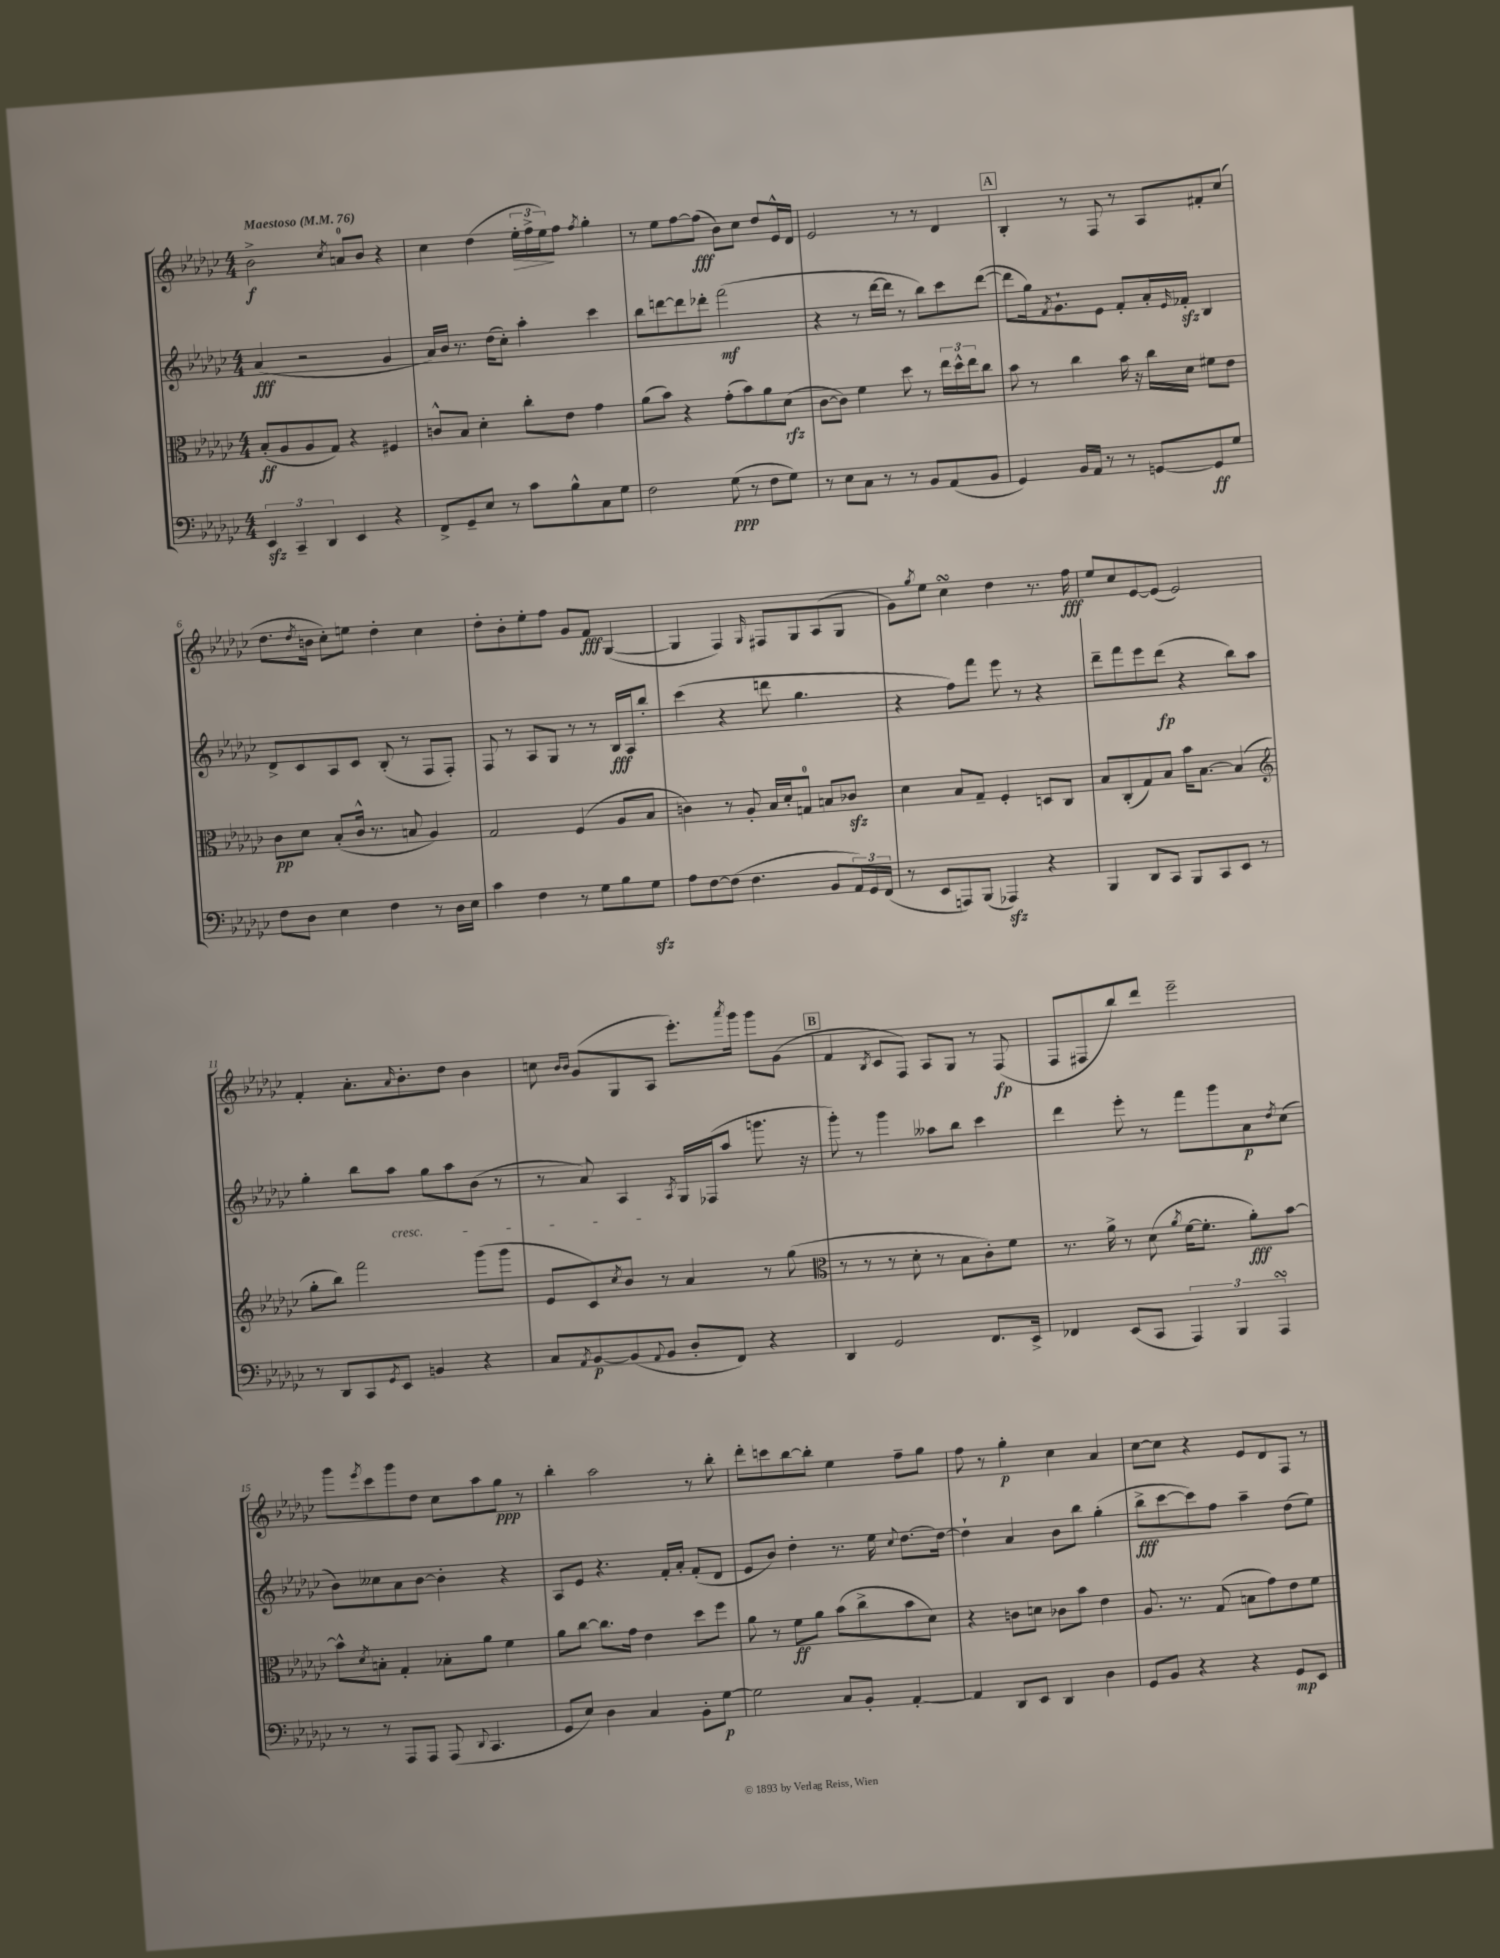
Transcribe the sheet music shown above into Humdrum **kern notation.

**kern	**dynam	**kern	**dynam	**kern	**dynam	**kern	**dynam
*part4	*part4	*part3	*part3	*part2	*part2	*part1	*part1
*staff4	*staff4	*staff3	*staff3	*staff2	*staff2	*staff1	*staff1
*clefF4	*	*clefC3	*	*clefG2	*	*clefG2	*
*k[b-e-a-d-g-c-]	*	*k[b-e-a-d-g-c-]	*	*k[b-e-a-d-g-c-]	*	*k[b-e-a-d-g-c-]	*
*M4/4	*	*M4/4	*	*M4/4	*	*M4/4	*
*MM76	*	*MM76	*	*MM76	*	*MM76	*
=1	=1	=1	=1	=1	=1	=1	=1
!	!	!	!	!	!	!LO:TX:a:B:t=Maestoso	!
6EE-zz/	.	(8B-'/L	ff	(4a-/	fff	2b-^\	f
.	.	8A-/	.	.	.	.	.
6CC-~/	.	.	.	.	.	.	.
.	.	8A-/	.	2r	.	.	.
6DD-/	.	.	.	.	.	.	.
.	.	8G-/J)	.	.	.	.	.
.	.	.	.	.	.	8qcc-/	.
4EE-/	.	4r	.	.	.	8an/L	.
.	.	.	.	.	.	8b-/J	.
4r	.	4F#X/	.	4g-/	.	4r	.
=2	=2	=2	=2	=2	=2	=2	=2
8FF^/L	.	8cn^^/L	.	16a-/LL)	.	4cc-\	.
.	.	.	.	16b-/JJ	.	.	.
8GG-~/	.	8B-/J	.	8.r	.	.	.
8E-/J	.	4d-'\	.	.	.	(4dd-\	.
.	.	.	.	(16dd-\KL	.	.	.
8r	.	.	.	8cc-'\J)	.	.	.
!	!	!	!	!	!	!	!LO:HP:b
8c-\L	.	8cc-'\L	.	4aa-'\	.	24ee-'\LL	>
.	.	.	.	.	.	24ff^\	.
.	.	.	.	.	.	24ee-\J)	.
8B-^^\	.	8e-\J	.	.	.	8ff\J	]
.	.	.	.	.	.	8qff/	.
8C-\	.	4g-\	.	4ccc-\	.	4gg-'\	.
8G-\J	.	.	.	.	.	.	.
=3	=3	=3	=3	=3	=3	=3	=3
2F\	.	(8a-\L	.	8bb-\L	.	8r	.
.	.	8b-\J)	.	[8dddn\	.	8ee-\L	.
.	.	4r	.	8ddd\]	.	[8ff\	.
.	.	.	.	8ddd-X'\J	.	(8ff\J]	fff
(8G-\	ppp	(8g-'\L	.	(2fff\	mf	8b-\L)	.
8r	.	8b-\)	.	.	.	8cc-\J	.
8F\L	.	8a-\	.	.	.	8dd-/L	.
8G-\J)	.	(8d-\J	rfz	.	.	16e-^^/L	.
.	.	.	.	.	.	16d-/JJ	.
=4	=4	=4	=4	=4	=4	=4	=4
8r	.	[8c-\L	.	4r	.	2e-/	.
8E-\L	.	8c-\J])	.	.	.	.	.
8C-\J	.	4f\	.	8r	.	.	.
8r	.	.	.	[16ddd-\LL	.	.	.
.	.	.	.	16ddd-\JJ]	.	.	.
8r	.	8dd-\	.	8r	.	8r	.
8BB-/L	.	8r	.	8bb-\L)	.	8r	.
(8AA-/	.	24ee-\LL	.	8ccc-\	.	4d-/	.
.	.	24dd-^^\	.	.	.	.	.
.	.	24ee-\J	.	.	.	.	.
8BB-/J	.	8cc-\J	.	([8ddd-\J	.	.	.
!!LO:REH:place=s1:t=A
=5	=5	=5	=5	=5	=5	=5	=5
4GG-/)	.	8b-\	.	8ddd-\L]	.	4B-'/	.
.	.	8r	.	16gg-\k)	.	.	.
.	.	.	.	8qf/	.	.	.
.	.	.	.	8.g-`\	.	.	.
16BB-/LL	.	4cc-\	.	.	.	8r	.
16AA-/JJ	.	.	.	.	.	.	.
8r	.	.	.	8e-\J	.	8F/	.
8r	.	16b-\	.	8f'/L	.	8r	.
.	.	16r	.	.	.	.	.
[8GGn/L	.	16cc-\LL	.	16a-'/L	.	8A-/L	.
.	.	.	.	16qqe-/	.	.	.
.	.	16d-\JJ	.	16f-Xzz'/JJ	.	.	.
8GG/]	ff	8f#X\L	.	4B-/	.	8f#X'/	.
8G-/J	.	8e-\J	.	.	.	(8cc-/J	.
!!LO:LB:g=z
=6	=6	=6	=6	=6	=6	=6	=6
8F\L	.	8c-\L	pp	8d-^/L	.	8.dd-\L	.
8D-\J	.	8d-\J	.	8c-/	.	.	.
.	.	.	.	.	.	8qdd-/	.
.	.	.	.	.	.	16bn\Jk	.
4E-\	.	(8B-'/L	.	8A-/	.	8cc-'\L)	.
.	.	16c-^^/Jk	.	8c-/J	.	8een\J	.
.	.	8.r	.	.	.	.	.
4F\	.	.	.	(8B-'/	.	4dd-'\	.
.	.	8Bn/	.	8r	.	.	.
8r	.	4A-/)	.	8F/L	.	4cc-\	.
16D-\LL	.	.	.	8F'/J)	.	.	.
16E-\JJ	.	.	.	.	.	.	.
=7	=7	=7	=7	=7	=7	=7	=7
4c-\	.	2G-/	.	8F/	.	8dd-'\L	.
.	.	.	.	8r	.	8b-'\	.
4F\	.	.	.	8A-/L	.	8ee-'\	.
.	.	.	.	8G-/J	.	8ff\J	.
8r	.	(4F/	.	8r	.	8g-/L	.
8G-\L	.	.	.	8r	.	8f/J	fff
8B-\	.	8A-/L	.	16B-/LL	fff	([4G-/	.
.	.	.	.	16A-/J	.	.	.
8G-zz\J	.	8B-/J	.	8bb-'/J	.	.	.
=8	=8	=8	=8	=8	=8	=8	=8
8A-\L	.	4cn\)	.	(4ccc-\	.	4G-/]	.
[8F\	.	.	.	.	.	.	.
(8F\J]	.	8r	.	4r	.	4F/)	.
4.F\	.	8A-'/	.	.	.	.	.
.	.	.	.	.	.	16qqG-/	.
.	.	16B-/LL	.	8dddn\	.	8F#X/L	.
.	.	16d-'/J	.	.	.	.	.
.	.	8Gn/J	.	4.gg-\	.	8G-/	.
8BB-/L	.	8Bn/L	.	.	.	(8A-/	.
24AA-/L)	.	8c-Xzz/J	.	.	.	8G-/J	.
24GG-/	.	.	.	.	.	.	.
(24FF/JJ	.	.	.	.	.	.	.
=9	=9	=9	=9	=9	=9	=9	=9
8r	.	4d-\	.	4r	.	8g-\L)	.
.	.	.	.	.	.	8qgg-/	.
8EE-/L	.	.	.	.	.	8ee-\J	.
8AAAn/)	.	8B-/L	.	8ff\L)	.	4cc-sSSs\	.
(8BBB-/J	.	8G-~/J	.	8fff\J	.	.	.
4AAA-Xzz/)	.	4F'/	.	8eee-\	.	4dd-\	.
.	.	.	.	8r	.	.	.
4r	.	8Dn/L	.	4r	.	8.r	.
.	.	8C-/J	.	.	.	.	.
.	.	.	.	.	.	16ff\	fff
=10	=10	=10	=10	=10	=10	=10	=10
4BBB-/	.	8B-/L	.	8ddd-~\L	.	8ee-/L	.
.	.	(8C-'/	.	8fff\	.	8cc-/	.
8DD-/L	.	8G-/)	.	8eee-\	.	[8e-/	.
8CC-/J	.	8B-/J	.	(8ddd-\J	fp	(8e-/J]	.
8BBB-/L	.	16b-\KL	.	4r	.	2e-/)	.
.	.	[8.B-\J	.	.	.	.	.
8CC-/	.	.	.	.	.	.	.
8EE-/J	.	(4B-/]	.	8bb-\L)	.	.	.
8r	.	.	.	8aa-\J	.	.	.
!!LO:LB:g=z
=11	=11	=11	=11	=11	=11	=11	=11
*	*	*clefG2	*	*	*	*	*
8r	.	8gg-'\L	.	4gg-'\	.	4f'/	.
8DD-/L	.	8bb-\J)	.	.	.	.	.
8CC-/	.	2fff\	.	8bb-\L	.	8.a-'\L	.
8qGG-/	.	.	.	.	.	.	.
!	!	!	!	!LO:TX:b:i:t=cresc.	!	!	!
8EE-/J	.	.	.	8aa-\J	.	.	.
.	.	.	.	.	.	16qqa-/	.
.	.	.	.	.	.	8.b-'\	.
4BBn/	.	.	.	8gg-\L	.	.	.
.	.	.	.	8aa-\	.	8dd-\J	.
4r	.	(8ggg-\L	.	(8b-\J	.	4b-\	.
.	.	8ggg-\J	.	8r	.	.	.
=12	=12	=12	=12	=12	=12	=12	=12
8C-/L	.	8e-/L	.	8r	.	8ccn\	.
.	.	.	.	.	.	16qqb-/LL	.
8qAA-/	.	.	.	.	.	16qqb-/JJ	.
[8BB-/	p	8c-/)	.	8a-/)	.	(8g-/L	.
.	.	8qcc-/	.	.	.	.	.
(8BB-/]	.	8b-/J	.	4A-/	.	8G-/	.
8qqAA-/	.	.	.	.	.	.	.
8BB-/J	.	8r	.	.	.	8A-/J	.
.	.	.	.	8qA-/	.	.	.
8D-'/L	.	4a-/	.	16G-/LL	.	8.eee-'\L)	.
.	.	.	.	(16F-X/J	.	.	.
8FF/J)	.	.	.	8aa-/J	.	.	.
.	.	.	.	.	.	8qaaa-/	.
.	.	.	.	.	.	16ggg-\Jk	.
4r	.	8r	.	8.gggn\	.	8ggg-\L	.
.	.	(8gg-\	.	.	.	(8g-\J	.
.	.	.	.	16r	.	.	.
!!LO:REH:place=s1:t=B
=13	=13	=13	=13	=13	=13	=13	=13
*	*	*clefC3	*	*	*	*	*
4DD-/	.	8r	.	8ggg-'\)	.	4f/	.
.	.	8r	.	8r	.	.	.
.	.	.	.	.	.	8qB-/	.
2GG-/	.	8r	.	4ggg-\	.	8c-/L	.
.	.	8d-'\	.	.	.	8F/J)	.
.	.	8r	.	8aa--X\L	.	8A-/L	.
.	.	8B-\L	.	8bb-\J	.	8G-/J	.
8.FF/L	.	8c-'\)	.	4ccc-\	.	8r	.
.	.	8f\J	.	.	.	(8F/	fp
16EE-^/Jk	.	.	.	.	.	.	.
=14	=14	=14	=14	=14	=14	=14	=14
4FF-X/	.	8.r	.	4ddd-\	.	8F/L	.
.	.	.	.	.	.	8F#X/	.
.	.	16a-^\	.	.	.	.	.
(8EE-/L	.	8r	.	8eee-'\	.	8bb-/)	.
8CC-/J	.	(8d-\	.	8r	.	8ddd-/J	.
.	.	8qa-/	.	.	.	.	.
6AAA-/)	.	[16f\KL	.	8fff\L	.	2eee-~\	.
.	.	8.f'\J]	.	.	.	.	.
.	.	.	.	8ggg-\	.	.	.
6BBB-/	.	.	.	.	.	.	.
.	.	8a-'\L)	fff	8a-\	p	.	.
6AAA-sSSS/	.	.	.	.	.	.	.
.	.	.	.	8qdd-/	.	.	.
.	.	[8b-\J	.	(8cc-\J	.	.	.
!!LO:LB:g=z
=15	=15	=15	=15	=15	=15	=15	=15
8r	.	8b-^^\L]	.	8b-\L)	.	8ggg-\L	.
.	.	8qd-/	.	.	.	8qeee-/	.
8r	.	8Bn'\J	.	8cc--X\	.	8ccc-\	.
8AAA-/L	.	4G-'/	.	8a-\	.	8ggg-\	.
8AAA-/J	.	.	.	[8b-\J	.	8dd-\J	.
(8AAA-/	.	8B-X'\L	.	4b-'\]	.	8cc-\L	.
8qqDD-/	.	.	.	.	.	.	.
4.CC-/	.	8a-\J	.	.	.	8aa-\	.
.	.	4f\	.	4r	.	8gg-\J	ppp
.	.	.	.	.	.	8r	.
=16	=16	=16	=16	=16	=16	=16	=16
8GG-/L	.	8a-\L	.	8A-/L	.	4bb-'\	.
8E-/J)	.	[8cc-\J	.	8e-/J	.	.	.
4D-\	.	8.cc-\L]	.	4.r	.	2aa-\	.
.	.	16g-\Jk	.	.	.	.	.
4C-/	.	4e-\	.	.	.	.	.
.	.	.	.	16f'/LL	.	.	.
.	.	.	.	16a-'/JJ	.	.	.
8BB-'\L	.	8dd-\L	.	(8f'/L	.	8r	.
[8G-\J	p	8ff\J	.	8d-/J	.	8bb-'\	.
=17	=17	=17	=17	=17	=17	=17	=17
2G-\]	.	8a-\	.	8e-/L	.	8ddd-'\L	.
.	.	8r	.	8b-/J)	.	8cccn\	.
.	.	8f\L	ff	4dd-'\	.	[8bb-\	.
.	.	8a-\J	.	.	.	8bb-'\J]	.
8C-/L	.	(8b-\L	.	8.r	.	4ee-\	.
8BB-'/J	.	8cc-^\	.	.	.	.	.
.	.	.	.	16ee-\	.	.	.
.	.	.	.	8qqcc-/	.	.	.
[4AA-'/	.	8b-\	.	[8.dd-\L	.	8ff~\L	.
.	.	8d-\J)	.	.	.	8gg-\J	.
.	.	.	.	16dd-\Jk_	.	.	.
=18	=18	=18	=18	=18	=18	=18	=18
4AA-/]	.	4r	.	4dd-`\]	.	8ff\	.
.	.	.	.	.	.	8r	.
8DD-/L	.	8cn\L	.	4a-/	.	4gg-'\	p
8EE-/J	.	8dn\J	.	.	.	.	.
4DD-/	.	8c-X\L	.	8b-\L	.	4cc-\	.
.	.	8b-\J	.	8bb-\J	.	.	.
4D-\	.	4e-\	.	(4gg-'\	.	4a-/	.
=19	=19	=19	=19	=19	=19	=19	=19
8GG-/L	.	8.A-/	.	8bb-^\L	fff	[8cc-\L	.
8BB-/J	.	.	.	[8ccc-\	.	8cc-\J]	.
.	.	8.r	.	.	.	.	.
4r	.	.	.	8ccc-\])	.	4r	.
.	.	(8G-/	.	8ff\J	.	.	.
4r	.	8Bn\L	.	4aa-~\	.	8e-/L	.
.	.	8g-\)	.	.	.	8d-/	.
8GG-/L	mp	8e-\	.	(8dd-\L	.	8F/J	.
8EE-/J	.	8f\J	.	8ee-\J)	.	8r	.
==	==	==	==	==	==	==	==
*-	*-	*-	*-	*-	*-	*-	*-
